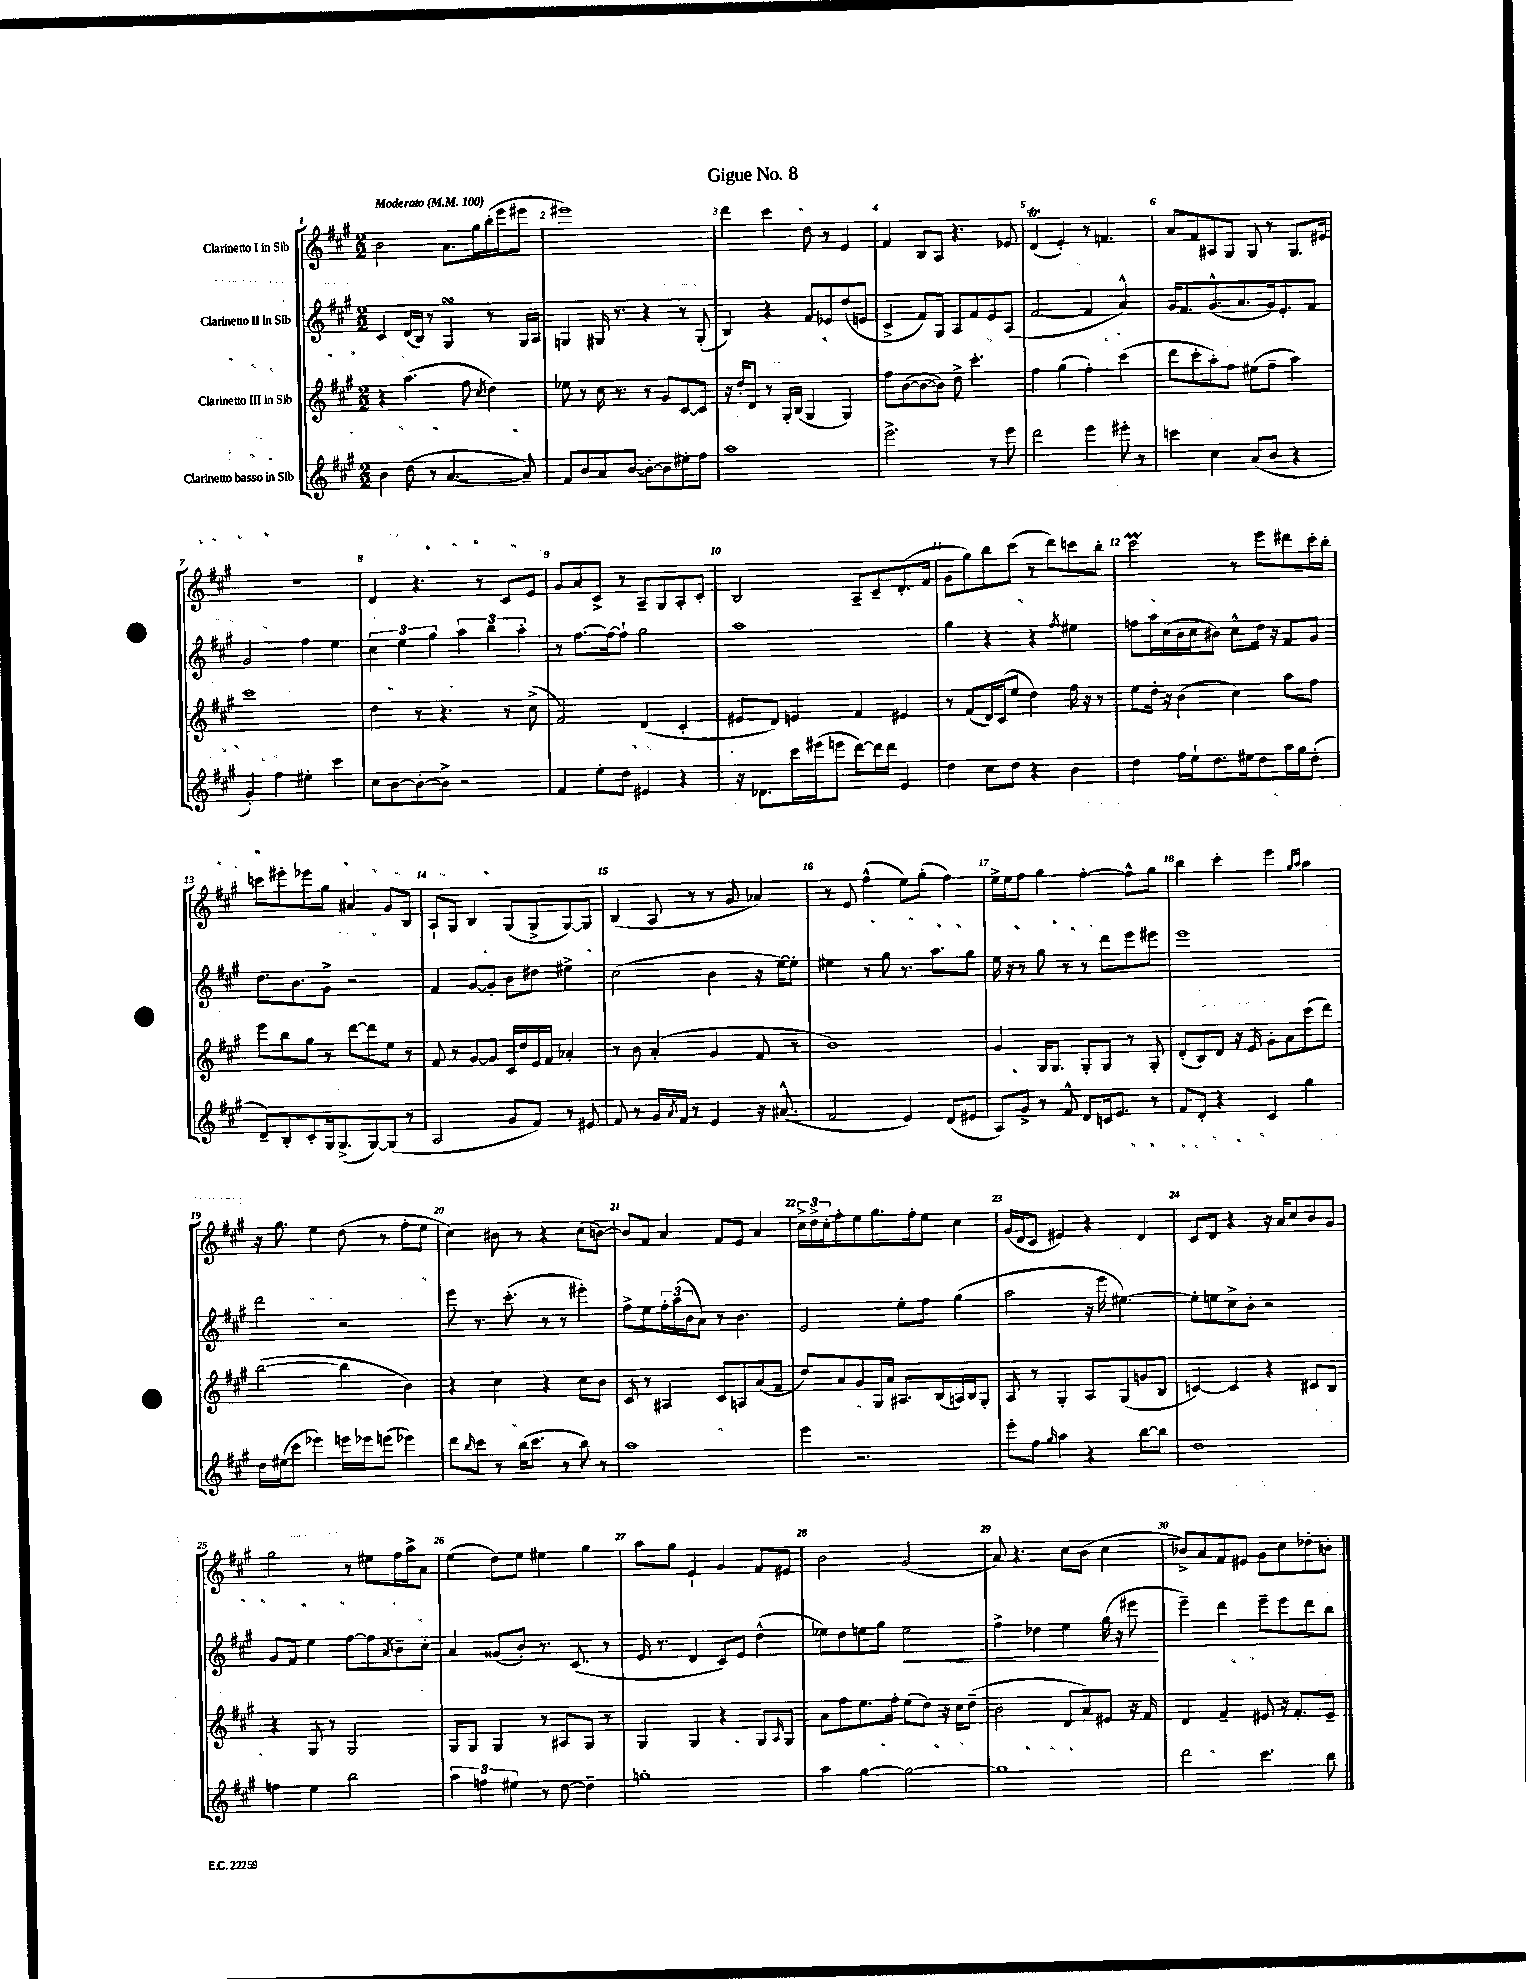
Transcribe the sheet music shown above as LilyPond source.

\header { title = "Gigue No. 8" }
<<
\new StaffGroup <<
\new Staff = "s0" \with { instrumentName = "Clarinetto I in Sib" } {
    \clef treble \key a \major \numericTimeSignature \time 2/2 \tempo "Moderato" 4 = 100
    b'2 a'8. gis''16 b''16-.( e'''16 eis'''8 |
    eis'''1) |
    d'''4 cis'''4 d''8 r8 e'4 |
    fis'4 b8 a8 r4. ees'8 |
    d'4\trill( e'4-.) r8 f'4. |
    a'8 fis'8 ais8 gis8 gis8 r8 gis8. eis'16 |
    r1 |
    d'4 r4. r8 cis'8 e'8 |
    gis'8 a'8 cis'8-> r8 a8-- gis8 a8-. cis'8-. |
    b2 a8-- cis'8-- d'8.-.( fis'16 |
    gis'8 gis''8) b''8 cis'''8( r8 d'''8) c'''8 b''8-. |
    cis'''2\prall r8 e'''8 dis'''8 cis'''16-. b''16-. |
    c'''8 eis'''8-. ees'''8 gis''8 ais'4 gis'8 b8 |
    a8-! gis8 b4 gis8( gis8-> gis8~) gis8 |
    b4( a8 r8 r8 gis'8 aes'4) |
    r8 e'8 fis''4-^( e''8) gis''8-.( fis''4) |
    e''16-> e''16 fis''8 gis''4 fis''4~-. fis''8-^ gis''8 |
    b''4 cis'''4-. e'''4 \grace { gis''16 a''16 } a''4 |
    r16 gis''8. e''4 d''8( r8 fis''8-. e''8 |
    cis''4) bis'8 r8 r4 cis''8( b'8~) |
    b'8 fis'8 a'4 fis'8 e'8 a'4 |
    \tuplet 3/2 { cis''16-> d''16-> cis''16-. } fis''8-. e''8 gis''8. fis''16-. e''8 cis''4 |
    gis'16( d'16 cis'8 eis'4) r4 d'4 |
    cis'8 d'8 r4 r16 a'16 cis''8 b'8 gis'8 |
    gis''2 r8 eis''8 fis''16 a''16-> a'8 |
    e''4( d''8) e''8 eis''4 gis''4 |
    a''8 gis''8 e'4-! gis'4 fis'8 eis'8 |
    b'2 gis'2( |
    a'8) r4. cis''8 b'8( cis''4 |
    bes'8->) a'8 fis'8 eis'8 gis'8 cis''8 des''8-. b'8-. \bar "|." |
}
\new Staff = "s1" \with { instrumentName = "Clarinetto II in Sib" } {
    \clef treble \key a \major \numericTimeSignature \time 2/2
    cis'4 d'16( b16) r8 gis4\turn r8 gis16 a16 |
    g4 gis16 r8. r4 r8 gis8-.( |
    b4) r4 fis'8 ees'8 d''8( e'8 |
    cis'4-> fis'8) gis8 a8 fis'8 e'8 a8( |
    fis'2~ fis'4 a'4-^) |
    gis'16 fis'8. gis'8.-^( a'8. gis'16) e'8.-. fis'8 |
    gis'2 fis''4 e''4 |
    \tuplet 3/2 { cis''4 e''4 gis''4 } \tuplet 3/2 { a''4 b''4 a''4-. } |
    r8 fis''8.~ fis''16~ fis''8-! gis''2 |
    a''1 |
    gis''4 r4 r4 \acciaccatura { fis''8 } eis''4 |
    f''8 a''16 cis''16( b'16 cis''16 bis'8) cis''8-^ d''16 r16 fis'8 gis'8 |
    d''8. b'8. gis'8-> r2 |
    fis'4 gis'8~ gis'8-. b'8 dis''8 eis''4-> |
    cis''2( b'4 r16 e''16~) e''8-. |
    eis''4 r8 gis''8 r8. a''8. gis''8 |
    e''16 r16 r8 gis''8 r8 r8 d'''8 e'''8 eis'''8 |
    e'''1 |
    d'''2 r2 |
    e'''8 r8. cis'''8.-.( r8 r8 eis'''4-.) |
    fis''8-> e''8 \tuplet 3/2 { fis''16-. a''16( b'16 } a'8) r8 b'4. |
    e'2 e''8-. fis''8 gis''4( |
    a''2 r16 e'''16 eis''4.~) |
    eis''8-. e''8 cis''8-> b'8-. r2 |
    gis'8 fis'8 e''4 fis''8~ fis''8 \acciaccatura { a'8 } b'8-- cis''8-. |
    a'4 gisis'8( b'8-.) r8. cis'8.( r8 |
    e'16 r8. d'4 cis'8) e'8 d''4-^( |
    ees''8) d''8 e''8 gis''8 e''2\< |
    fis''4-> des''4 e''4 gis''16( r16 eis'''8\! |
    e'''4--) d'''4 e'''8-- e'''8 d'''8 b''8 \bar "|." |
}
\new Staff = "s2" \with { instrumentName = "Clarinetto III in Sib" } {
    \clef treble \key a \major \numericTimeSignature \time 2/2
    r4 a''4.( fis''8 \acciaccatura { cis''8 } d''4) |
    ees''8 r8 cis''16 r8. r8 gis'8 cis'8~ cis'8 |
    r16 d''16-. d'8 r8 gis16-. b16( gis4 gis4) |
    fis''8 b'8~( b'8~ b'8) d''8-> cis'''4.-. |
    fis''4 gis''4( fis''4-.) cis'''4( |
    d'''8 cis'''8-. a''8-.) fis''8 eis''8( fis''8-- a''4) |
    cis'''1 |
    d''4 r8 r4. r8 cis''8->( |
    fis'2) d'4( cis'4-. |
    eis'8 d'8) e'4 fis'4 eis'4 |
    r8 fis'8( d'16) cis'16( e''8 d''4) fis''16 r16 r8 |
    e''8 d''16-. r16 b'4( cis''4) a''8 fis''8 |
    e'''8 b''8 gis''8 r8 d'''8~ d'''8 e''8 r8 |
    fis'8 r8 gis'8~ gis'8 cis'16 d''16 e'16 fis'16 aes'4-. |
    r8 b'8 a'4-.( gis'4 fis'8 r8 |
    b'1) |
    gis'4 gis16 gis8. gis8-. gis8 r8 gis8-. |
    d'8-.( b8) d'8 r16 e'16 gis'8-. a'8 cis'''8( d'''8) |
    b''2~( b''4 b'4) |
    r4 cis''4 r4 cis''8 b'8 |
    cis'8 r8 ais4 cis'8 a8 a'8( fis'8 |
    d''8) a'8 gis'8 gis16 a'16 ais8. b16( a16) b16 gis8-. |
    a8 r8 gis4-. a8 gis8( g'8 b8 |
    c'4~) c'4 r4 cis'8 b8 |
    r4 gis8 r8 gis2 |
    gis8 gis8 gis4 r8 ais8 gis8 r8 |
    gis4 gis4 r4 gis8 \grace { a16 } gis8 |
    a'8 fis''8 e''8. fis''16-. e''8( d''8) r16 cis''16 d''8--( |
    b'2 d'8 a'8) eis'8 r16 fis'16 |
    d'4 fis'4-- eis'8 r16 fis'8.-. eis'8-- \bar "|." |
}
\new Staff = "s3" \with { instrumentName = "Clarinetto basso in Sib" } {
    \clef treble \key a \major \numericTimeSignature \time 2/2
    b'4 d''8( r8 a'4.~ a'8--) |
    fis'8 b'8 a'8 b'8~ b'8~-. b'8 eis''8-. fis''8 |
    a''1 |
    e'''2.-> r8 e'''8 |
    d'''2 e'''4 eis'''8-. r8 |
    c'''4 cis''4 a'8( b'8 r4 |
    gis'4-.) fis''4 eis''4-. cis'''4 |
    cis''8 b'8~ b'8~-. b'8-> r2 |
    fis'4 e''8-. d''8 eis'4 r4 |
    r16 des'8. cis'''16 eis'''16( e'''8 d'''8~) d'''16 d'''16 e'4 |
    d''4 cis''8 d''8 r4 b'4 |
    d''4 fis''16 e''16-! d''8. eis''16 d''8 a''16 gis''16 d''8-.( |
    d'8--) b8-. cis'8-. gis16 gis8.->( gis8~) gis8( r8 |
    a2 gis'8 fis'8) r8 eis'8 |
    fis'8 r8 gis'16 \acciaccatura { a'8 } fis'16 r8 e'4 r16 ais'8.-^( |
    fis'2 e'4) d'8( eis'8 |
    a8) gis'8-> r8 fis'8-^ d'8 c'16 e'8. r8 |
    fis'8 d'8-. r4 cis'4 gis''4 |
    d''16 eis''16( cis'''8 ees'''4) e'''16 ees'''16 e'''8( ees'''4) |
    d'''8 \grace { b''16 } cis'''8 r8 b''16( cis'''8. r8 b''8) r8 |
    a''1 |
    e'''4 r2. |
    e'''8-. fis''8 \grace { gis''16 } a''4 r4 b''8~ b''8 |
    d''1 |
    f''4 e''4 b''2 |
    \tuplet 3/2 { a''4 f''4 eis''4 } r8 d''8~ d''4-- |
    g''1-. |
    a''4 gis''4~ gis''2~ |
    gis''1 |
    d'''2 cis'''4. b''8 \bar "|." |
}
>>
>>
\layout { \context { \Score \override BarNumber.break-visibility = ##(#f #t #t) barNumberVisibility = #all-bar-numbers-visible } }
